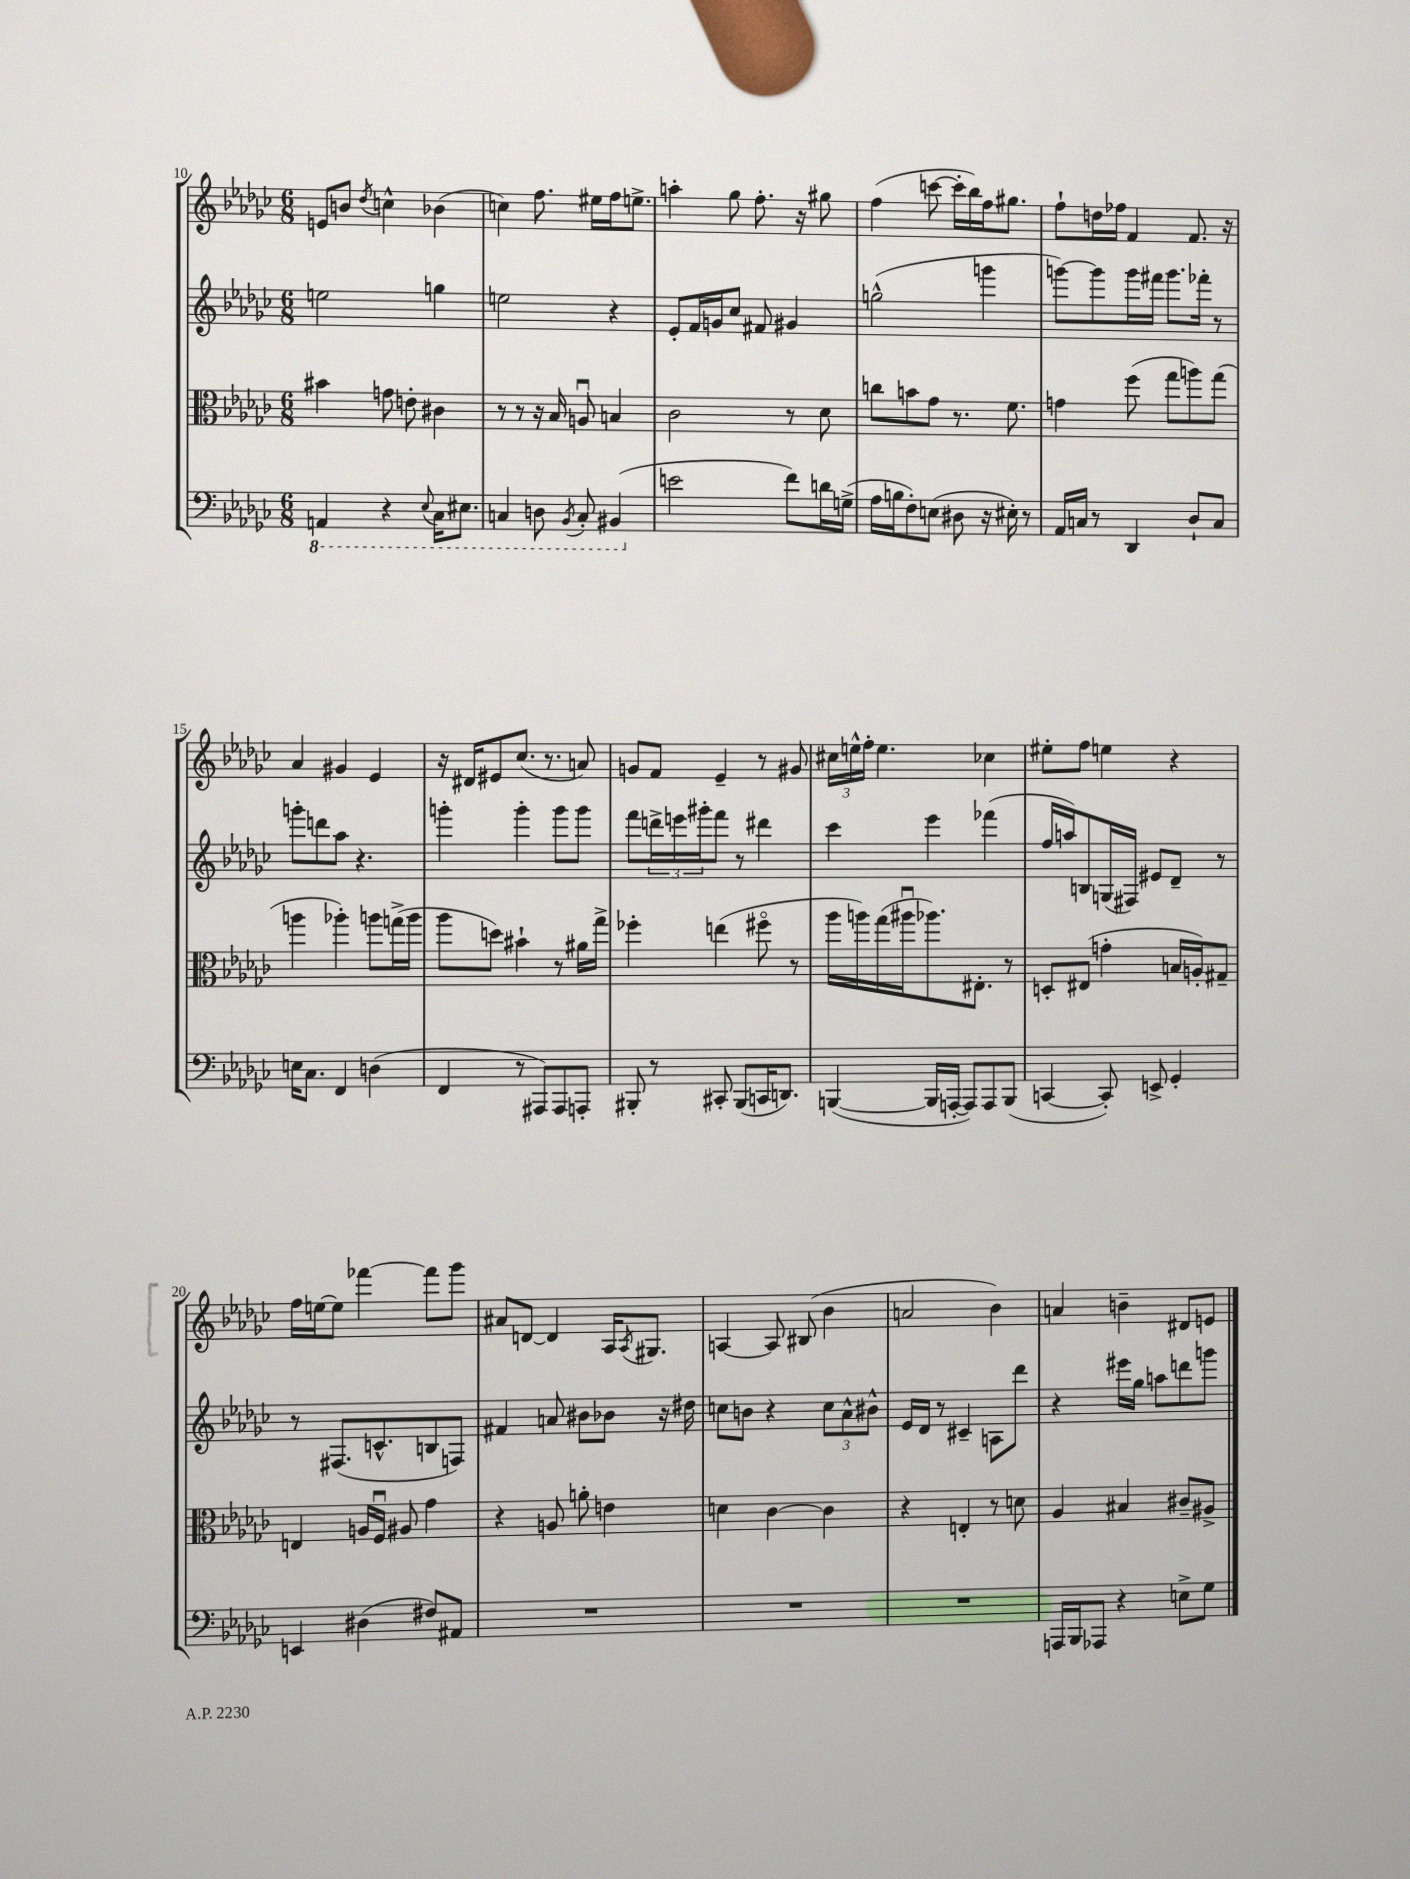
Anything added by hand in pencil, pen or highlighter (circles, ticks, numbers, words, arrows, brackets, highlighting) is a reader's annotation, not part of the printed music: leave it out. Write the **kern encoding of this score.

**kern	**kern	**kern	**kern
*staff4	*staff3	*staff2	*staff1
*clefF4	*clefC3	*clefG2	*clefG2
*k[b-e-a-d-g-c-]	*k[b-e-a-d-g-c-]	*k[b-e-a-d-g-c-]	*k[b-e-a-d-g-c-]
*M6/8	*M6/8	*M6/8	*M6/8
4AAA	4b#	2ee	8e
.	.	.	8b
.	.	.	8qdd-
4r	8g	.	4cc^^
.	8e'	.	.
8qqEE-	.	.	.
16CC-	4c#	4gg	(4b-
8.EE#	.	.	.
=	=	=	=
4CC	8r	2ee	4cc)
.	8r	.	.
8DD	16r	.	8.ff
.	16B-	.	.
8qBBB-	.	.	.
8CC'	8Au	.	.
.	.	.	16ee#
(4BBB#	4B	4r	16ff
.	.	.	8.ee^
=	=	=	=
2e	2c-	8e-'	4aa'
.	.	16f	.
.	.	16g	.
.	.	8cc-	8gg-
.	.	8f#	8.ff'
8f)	8r	4g#	.
.	.	.	16r
16d	8d-	.	8gg#
(16G^	.	.	.
=	=	=	=
16A-	8cc	(2gg^^	(4ff
16B	.	.	.
8F')	8b	.	.
(8E	8g-	.	[8ccc
8D#	8.r	.	16ccc']
.	.	.	16bb-)
16r	.	4ggg	16ff
16E#')	8.f	.	8.gg#
8r	.	.	.
=	=	=	=
16AA-	4g	[8ggg)	8ff`
16C	.	.	.
8r	.	8ggg]	16dd
.	.	.	16ff-
4DD-	(8ff	16ggg	4f
.	.	16fff#	.
.	8gg-	8.ggg	.
8D-`	8aa)	.	8.f
.	.	16fff-'	.
8C	(8gg-	8r	.
.	.	.	16r
=	=	=	=
16E	4aa	8ggg'	4a-
8.C-	.	.	.
.	.	8ddd	.
4FF	4aa-')	8aa-	4g#
.	.	4.r	.
(4D	8aa	.	4e-
.	(16gg^	.	.
.	16aa	.	.
=	=	=	=
4FF	8aa-	4ggg'	16r
.	.	.	16d#
.	8dd)	.	8e#
8r	4b#`	4ggg'	(8.cc-
8AAA#)	.	.	.
.	.	.	8.r
8AAA#	8r	8ggg	.
8AAA'	16a#	8ggg	8a)
.	16gg-^	.	.
=	=	=	=
8BBB#'	4ff-'	8fff	8g
8r	.	24ddd^	8f
.	.	24eee	.
.	.	24ggg#'	.
8CC#'	(4ee	8fff	4e-~
(8BBB#	.	8r	.
16CC	8ff#o	4ddd#	8r
8.DD)	.	.	.
.	8r	.	8g#
=	=	=	=
([4BBB	16aa-	4ccc-	24cc#
.	.	.	24ee^^
.	16aa)	.	.
.	.	.	24ff'
.	(16gg-	.	4.ee
.	16aa#u	.	.
16BBB]	8.aa-)	4eee-	.
[16AAA'	.	.	.
8AAA])	.	.	.
.	8.E#'	.	.
8AAA	.	(4fff-	4cc-
(8BBB	8r	.	.
=	=	=	=
[4CC	8D'	16ff	8ee#'
.	.	16aa)	.
.	(8E#	8B	8ff
8CC'])	4g'	(16G	4ee
.	.	16F#)	.
8EE^	.	8e#	.
4GG-'	16B	8d-~	4r
.	16A')	.	.
.	8G#~	8r	.
=	=	=	=
4EE	4E	8r	16ff
.	.	.	[16ee
.	.	(8.F#	8ee]
(4D#	16A	.	[4fff-
.	16Fu	8.c^^	.
.	8A#	.	.
8F#)	4g-	8B	8fff-]
8AA#	.	8F)	8ggg-
=	=	=	=
2.r	4r	4f#	8a#
.	.	.	[8d
.	8A	8a	4d]
.	8a'	8b#	.
.	4e	8b-	16A-
.	.	.	8qA-
.	.	.	8.G#
.	.	16r	.
.	.	16dd#	.
=	=	=	=
2.r	4d	8cc	[4A
.	.	8b	.
.	[4c-	4r	8A]
.	.	.	(8B#
.	4c-]	12cc	4b-
.	.	12a-^^	.
.	.	12b#^^	.
=	=	=	=
2.r	4r	16e-	2a
.	.	16d-	.
.	.	8r	.
.	4E'	4c#~	.
.	8r	8A	4b-)
.	8d	8ddd-	.
=	=	=	=
16AAA	4A-	4r	4a
16BBB-	.	.	.
8AAA-	.	.	.
4r	4B#	16eee#	4b~
.	.	16gg-	.
.	.	8aa	.
8E^	8c#~	8ddd	8d#
8G-	8A#^	8ggg	8e
==	==	==	==
*-	*-	*-	*-
